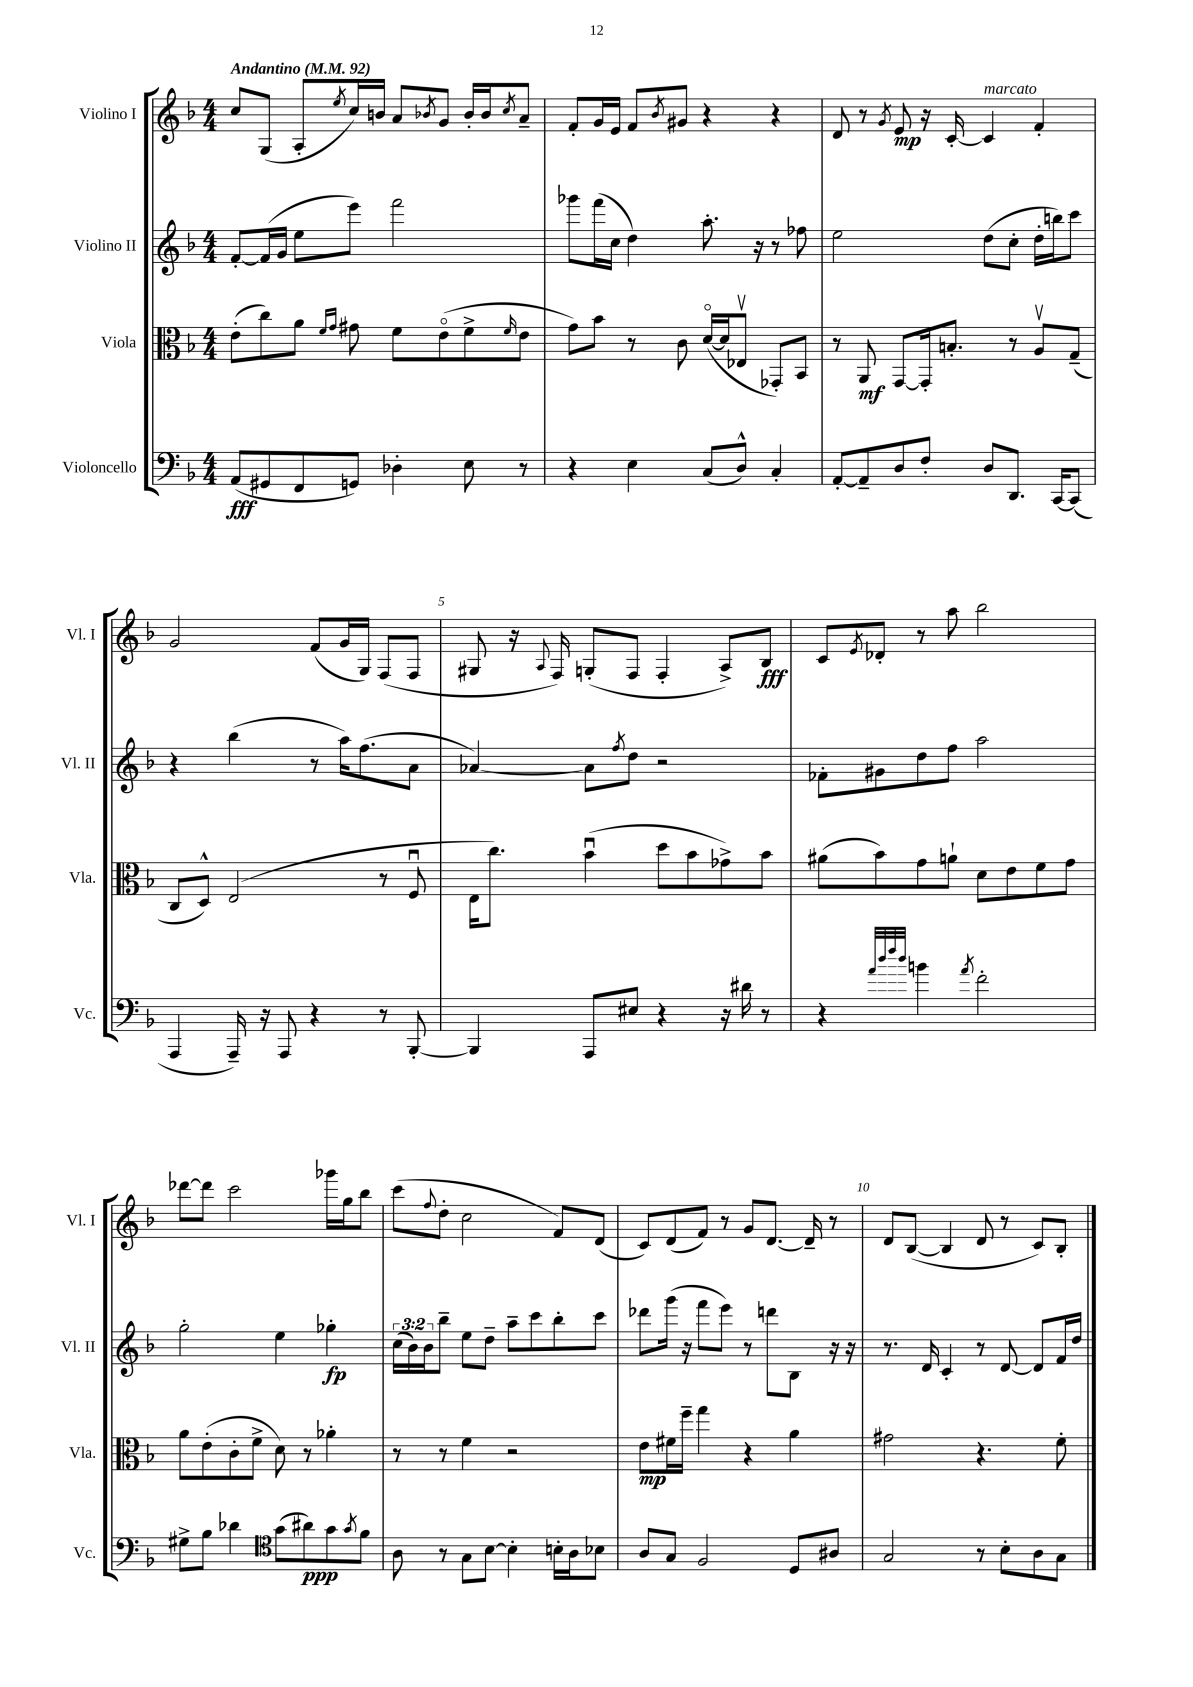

**kern	**dynam	**kern	**dynam	**kern	**dynam	**kern	**dynam
*part4	*part4	*part3	*part3	*part2	*part2	*part1	*part1
*staff4	*staff4	*staff3	*staff3	*staff2	*staff2	*staff1	*staff1
*I"Violoncello	*	*I"Viola	*	*I"Violino II	*	*I"Violino I	*
*I'Vc.	*	*I'Vla.	*	*I'Vl. II	*	*I'Vl. I	*
*clefF4	*	*clefC3	*	*clefG2	*	*clefG2	*
*k[b-]	*	*k[b-]	*	*k[b-]	*	*k[b-]	*
*M4/4	*	*M4/4	*	*M4/4	*	*M4/4	*
*MM92	*	*MM92	*	*MM92	*	*MM92	*
=1	=1	=1	=1	=1	=1	=1	=1
!	!	!	!	!	!	!LO:TX:a:B:t=Andantino	!
(8AA/L	fff	(8e'\L	.	[8f'/L	.	8cc/L	.
8GG#X/	.	8cc\)	.	(16f/L]	.	(8G/J	.
.	.	.	.	16g/JJ	.	.	.
8FF/	.	8a\J	.	8ee\L	.	8A'/L	.
.	.	16qqf/LL	.	.	.	.	.
.	.	16qqg/JJ	.	.	.	8qee/	.
8GGn/J)	.	8g#X\	.	8eee\J)	.	16cc/L)	.
.	.	.	.	.	.	16bn/JJ	.
4D-X'\	.	8f\L	.	2fff\	.	8a/L	.
.	.	.	.	.	.	8qb-X/	.
.	.	(8e\	.	.	.	8g/J	.
8E\	.	8f^\	.	.	.	16b-'/LL	.
.	.	.	.	.	.	16b-/J	.
.	.	16qqf/	.	.	.	8qcc/	.
8r	.	8e\J	.	.	.	8a~/J	.
=2	=2	=2	=2	=2	=2	=2	=2
4r	.	8g\L)	.	8ggg-X\L	.	8f'/L	.
.	.	8b-\J	.	(16fff\L	.	16g/L	.
.	.	.	.	16cc\JJ	.	16e/JJ	.
4E\	.	8r	.	4dd\)	.	8f/L	.
.	.	.	.	.	.	8qb-/	.
.	.	8c\	.	.	.	8g#X/J	.
(8C/L	.	([16d/LL	.	8.aa'\	.	4r	.
.	.	16d/J]	.	.	.	.	.
8D^^/J)	.	8E-Xv/J	.	.	.	.	.
.	.	.	.	16r	.	.	.
4C'/	.	8GG-X'/L)	.	8r	.	4r	.
.	.	8BB-/J	.	8ff-X\	.	.	.
=3	=3	=3	=3	=3	=3	=3	=3
[8AA'/L	.	8r	.	2ee\	.	8d/	.
8AA~/]	.	8AA/	mf	.	.	8r	.
.	.	.	.	.	.	8qg/	.
8D/	.	[8GG/L	.	.	.	8e/	mp
8F'/J	.	16GG'/k]	.	.	.	16r	.
.	.	8.Bn'/J	.	.	.	[16c'/	.
!	!	!	!	!	!	!LO:TX:a:i:t=marcato	!
8D/L	.	.	.	(8dd\L	.	4c/]	.
8.DD/J	.	8r	.	8cc'\J	.	.	.
.	.	8Av/L	.	16dd'\LL	.	4f'/	.
[16CC/KL	.	.	.	16bbn\J)	.	.	.
(8CC/J]	.	(8G~/J	.	8ccc\J	.	.	.
!!LO:LB:g=z
=4	=4	=4	=4	=4	=4	=4	=4
4AAA/	.	8C/L	.	4r	.	2g/	.
.	.	8D^^/J)	.	.	.	.	.
16AAA~/)	.	(2E/	.	(4bb-\	.	.	.
16r	.	.	.	.	.	.	.
8AAA/	.	.	.	.	.	.	.
4r	.	.	.	8r	.	(8f/L	.
.	.	.	.	16aa\KL)	.	16g/L	.
.	.	.	.	(8.ff\	.	16G/JJ)	.
8r	.	8r	.	.	.	(8F/L	.
[8BBB-'/	.	8Fu/	.	8a\J	.	8F/J	.
=5	=5	=5	=5	=5	=5	=5	=5
4BBB-/]	.	16E\KL	.	[4a-X/)	.	8G#X/	.
.	.	8.cc\J)	.	.	.	.	.
.	.	.	.	.	.	16r	.
.	.	.	.	.	.	8qqA/	.
.	.	.	.	.	.	16F/)	.
8AAA/L	.	(4b-u\	.	8a-\L]	.	(8Gn'/L	.
.	.	.	.	8qff/	.	.	.
8E#X/J	.	.	.	8dd\J	.	8F/J	.
4r	.	8dd\L	.	2r	.	4F'/	.
.	.	8b-\	.	.	.	.	.
16r	.	8g-X^\)	.	.	.	8A^/L)	.
16d#X\	.	.	.	.	.	.	.
8r	.	8b-\J	.	.	.	8B-/J	fff
=6	=6	=6	=6	=6	=6	=6	=6
4r	.	(8a#X\L	.	8f-X'\L	.	8c/L	.
.	.	.	.	.	.	8qe/	.
.	.	8b-\)	.	8g#X\	.	8d-X'/J	.
32qqa/LLL	.	.	.	.	.	.	.
32qqdd/	.	.	.	.	.	.	.
32qqff/	.	.	.	.	.	.	.
32qqdd/JJJ	.	.	.	.	.	.	.
4bn\	.	8g\	.	8dd\	.	8r	.
.	.	8an`\J	.	8ff\J	.	8aa\	.
8qa/	.	.	.	.	.	.	.
2f'\	.	8d\L	.	2aa\	.	2bb-\	.
.	.	8e\	.	.	.	.	.
.	.	8f\	.	.	.	.	.
.	.	8g\J	.	.	.	.	.
!!LO:LB:g=z
=7	=7	=7	=7	=7	=7	=7	=7
8G#X^\L	.	8a\L	.	2gg'\	.	[8ddd-X\L	.
8B-\J	.	(8e'\	.	.	.	8ddd-\J]	.
4d-X\	.	8c'\	.	.	.	2ccc\	.
.	.	8f^\J	.	.	.	.	.
*clefC4	*	*	*	*	*	*	*
(8g\L	.	8d\)	.	4ee\	.	.	.
8a#X\)	ppp	8r	.	.	.	.	.
8g\	.	4a-X'\	.	4gg-X'\	fp	16ggg-X\LL	.
.	.	.	.	.	.	16gg\J	.
8qg/	.	.	.	.	.	.	.
8f\J	.	.	.	.	.	8bb-\J	.
=8	=8	=8	=8	=8	=8	=8	=8
8A\	.	8r	.	(24cc\LL	.	(8ccc\L	.
.	.	.	.	24b-\)	.	.	.
.	.	.	.	24b-\J	.	.	.
.	.	.	.	.	.	8qqff/	.
8r	.	8r	.	8bb-~\J	.	8dd'\J	.
8G\L	.	4f\	.	8ee\L	.	2cc\	.
[8B-\J	.	.	.	8dd~\J	.	.	.
4B-'\]	.	2r	.	8aa~\L	.	.	.
.	.	.	.	8ccc\	.	.	.
16Bn'\LL	.	.	.	8bb-'\	.	8f/L)	.
16A\J	.	.	.	.	.	.	.
8B-X\J	.	.	.	8ccc\J	.	(8d/J	.
=9	=9	=9	=9	=9	=9	=9	=9
8A/L	.	8e\L	mp	8ddd-X\L	.	8c/L)	.
8G/J	.	16f#X\L	.	(16ggg\Jk	.	(8d/	.
.	.	16ff~\JJ	.	16r	.	.	.
2F/	.	4gg\	.	8fff\L	.	8f/J)	.
.	.	.	.	8eee\J)	.	8r	.
.	.	4r	.	8r	.	8g/L	.
.	.	.	.	8dddn\L	.	[8.d/J	.
8D/L	.	4a\	.	8B-\J	.	.	.
.	.	.	.	.	.	16d~/]	.
8A#X/J	.	.	.	16r	.	8r	.
.	.	.	.	16r	.	.	.
=10	=10	=10	=10	=10	=10	=10	=10
2G/	.	2g#X\	.	8.r	.	8d/L	.
.	.	.	.	.	.	([8B-/J	.
.	.	.	.	16d/	.	.	.
.	.	.	.	4c'/	.	4B-/]	.
8r	.	4.r	.	8r	.	8d/	.
8B-'\L	.	.	.	[8d/	.	8r	.
8A\	.	.	.	8d/L]	.	8c/L)	.
8G\J	.	8f'\	.	16f/L	.	8B-'/J	.
.	.	.	.	16dd/JJ	.	.	.
==	==	==	==	==	==	==	==
*-	*-	*-	*-	*-	*-	*-	*-
